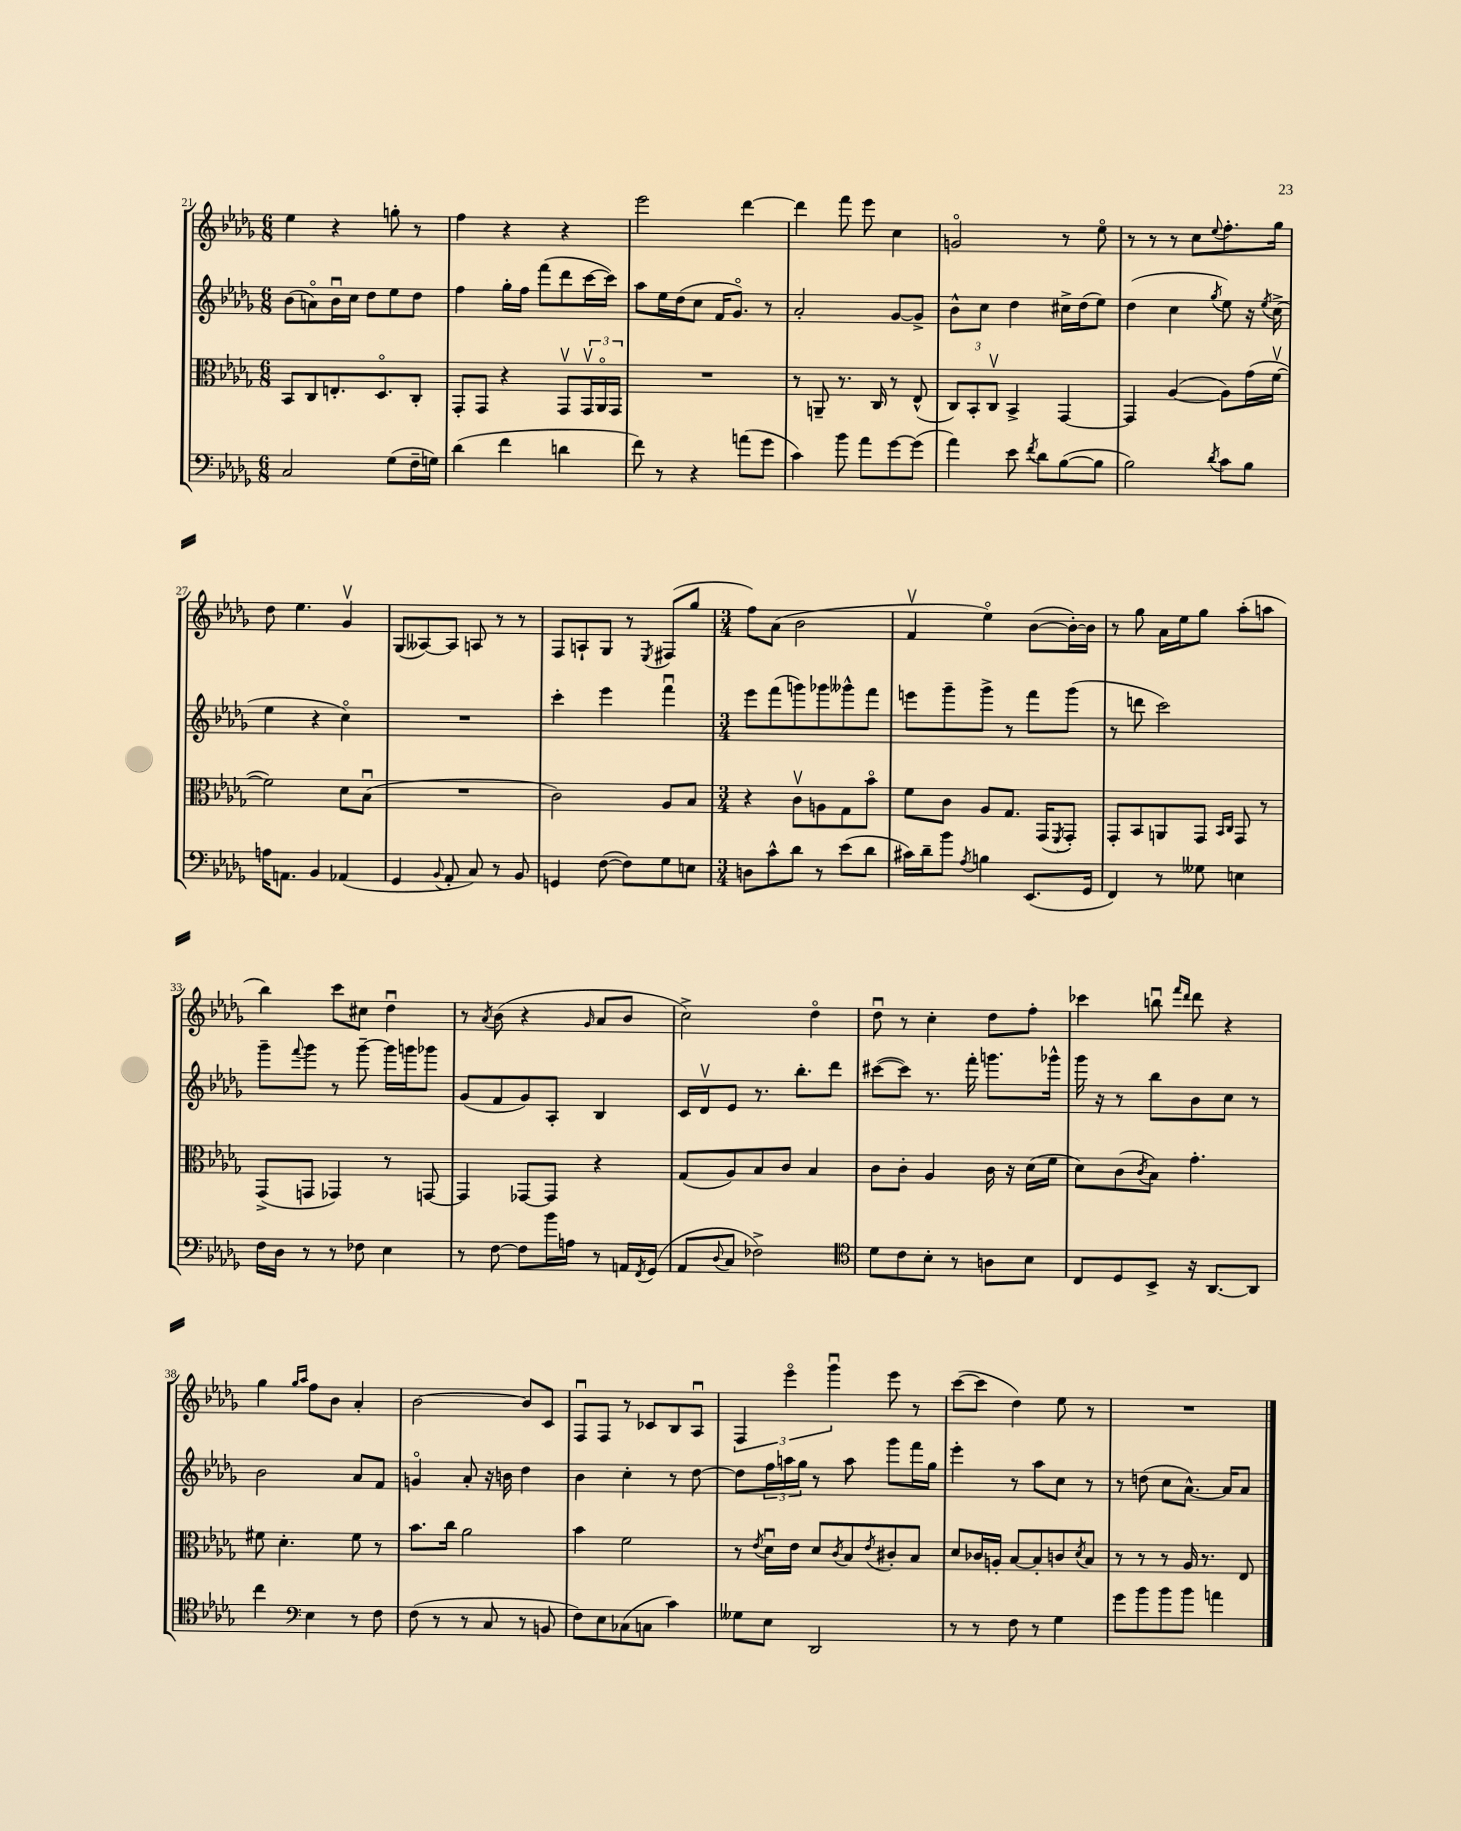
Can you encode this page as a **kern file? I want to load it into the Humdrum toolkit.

**kern	**kern	**kern	**kern
*part4	*part3	*part2	*part1
*staff4	*staff3	*staff2	*staff1
*clefF4	*clefC3	*clefG2	*clefG2
*k[b-e-a-d-g-]	*k[b-e-a-d-g-]	*k[b-e-a-d-g-]	*k[b-e-a-d-g-]
*M6/8	*M6/8	*M6/8	*M6/8
=21	=21	=21	=21
2C/	8BB-/L	(8b-\L	4ee-\
.	8C/	8an\)	.
.	8.En'/	16b-u\L	4r
.	.	16cc\JJ	.
.	.	8dd-\L	.
.	8.D-/	.	.
(8G-\L	.	8ee-\	8ggn'\
16F~\L	8C'/J	8dd-\J	8r
16Gn\JJ)	.	.	.
=22	=22	=22	=22
(4d-\	8GG-'/L	4ff\	4ff\
.	8GG-/J	.	.
4f\	4r	16gg-'\LL	4r
.	.	16ff\JJ	.
.	.	(8fff\L	.
4dn\	8GG-v/L	8ddd-\	4r
.	24GG-v/L	[16ccc\L	.
.	24AA-/	.	.
.	.	16ccc\JJ])	.
.	24GG-/JJ	.	.
=23	=23	=23	=23
8f\)	2.r	8aa-\L	2eee-\
8r	.	16ee-\L	.
.	.	(16dd-\J	.
4r	.	8cc\J	.
.	.	16f/KL	.
.	.	8.g-/J)	.
(8an\L	.	.	[4ddd-\
8g-\J	.	8r	.
=24	=24	=24	=24
4c\)	8r	2a-'/	4ddd-\]
.	8AAn~/	.	.
8b-\	8.r	.	8fff\
8a-\L	.	.	8eee-\
.	16C/	.	.
[8g-\	8r	[8g-/L	4cc\
(8g-\J]	(8E-^^/	8g-^/J]	.
=25	=25	=25	=25
4a-\)	12C/L)	8b-^^\L	2gn/
.	12BB-'/	.	.
.	.	8cc\J	.
.	12Cv/J	.	.
8e-\	4BB-^/	4dd-\	.
8qf/	.	.	.
8d-\L	.	.	.
([8B-\	[4GG-/	16cc#X^\LL	8r
.	.	(16dd-\J	.
8B-\J]	.	8ee-\J)	8ee-\
=26	=26	=26	=26
2B-\)	4GG-/]	(4dd-\	8r
.	.	.	8r
.	([4A-/	4cc\	8r
.	.	.	8cc\L
8qd-/	.	8qgg-/	8qqee-/
8c\L	8A-\L])	8ee-\)	8.ff'\
8B-\J	(16g-\L	16r	.
.	.	8qee-/	.
.	[16fv\JJ	(16cc^\	16gg-\Jk
!!LO:LB:g=z
=27	=27	=27	=27
16An\KL	2f\])	4ee-\	8dd-\
8.AAn\J	.	.	.
.	.	.	4.ee-\
4BB-/	.	4r	.
(4AA-X/	8d-\L	4cc\)	4g-v/
.	(8B-u\J	.	.
=28	=28	=28	=28
4GG-/	2.r	2.r	(8G-/L
.	.	.	[8A--X/)
8qqBB-/	.	.	.
8AA-'/	.	.	8A--/J]
8C/)	.	.	8An/
8r	.	.	8r
8BB-/	.	.	8r
=29	=29	=29	=29
4GGn/	2c\)	4ccc'\	8F/L
.	.	.	8An`/
([8F\	.	4eee-\	8G-/J
8F\L])	.	.	8r
.	.	.	8qE-/
8G-\	8A-/L	4fffu\	(8F#X/L
8En\J	8B-/J	.	8gg-/J
=30	=30	=30	=30
*M3/4	*M3/4	*M3/4	*M3/4
8Dn\L	4r	8eee-\L	8ff\L)
8c^^\	.	(8fff\	(8a-\J
8d-\J	8cv\L	8gggn\)	2b-\
8r	8An\	8ggg-X\	.
(8e-\L	8G-\	8ggg--X^^\	.
8d-\J	8b-\J	8fff\J	.
=31	=31	=31	=31
16c#X\LL)	8f\L	8eeen\L	4fv/
16d-~\J	.	.	.
8b-\J	8c\J	8ggg-~\	.
8qA-/	.	.	.
4Bn\	8A-/L	8ggg-^\J	4ee-\)
.	8.G-/J	8r	.
(8.EE-/L	.	8fff\L	([8b-\L
.	(16GG-/KL	.	.
.	8qFF/	.	.
.	8GG-'/J)	(8ggg-\J	16b-'\L_)
16GG-/Jk	.	.	16b-\JJ]
=32	=32	=32	=32
4FF/)	8GG-'/L	8r	8r
.	8BB-/	8dddn\	8gg-\
8r	8AAn/	2ccc\)	16a-\LL
.	.	.	16ee-\J
8G--X\	8GG-/J	.	8gg-\J
.	16qqBB-/LL	.	.
.	16qqC/JJ	.	.
4En\	8GG-/	.	(8aa-'\L
.	8r	.	8aan\J
!!LO:LB:g=z
=33	=33	=33	=33
16F\LL	(8GG-^/L	8ggg-~\L	4bb-\)
16D-\JJ	.	.	.
.	.	8qqfff/	.
8r	8GGn/J	8ggg-\J	.
8r	4GG-X/)	8r	8ccc\L
8F-X\	.	[8ggg-~\	8cc#X\J
4E-\	8r	16ggg-\LL]	4dd-u\
.	.	16gggn\J	.
.	[8GGn/	8ggg-X\J	.
=34	=34	=34	=34
8r	4GG/]	(8g-/L	8r
.	.	.	8qa-/
[8F\	.	8f/	(8b-\
8F\L]	[8GG-X/L	8g-/)	4r
16b-\L	8GG-/J]	8A-'/J	.
16An\JJ	.	.	.
.	.	.	16qqg-/
8r	4r	4B-/	8a-/L
16AAn/LL	.	.	8b-/J
8qFF/	.	.	.
(16GG-/JJ	.	.	.
=35	=35	=35	=35
8AA-/L	(8G-/L	16c/LL	2cc^\)
.	.	16d-v/J	.
8qqD-/	.	.	.
8C/J	8A-/)	8e-/J	.
2F-X^\)	8B-/	8.r	.
.	8c/J	.	.
.	.	8.bb-'\L	.
.	4B-/	.	4dd-\
.	.	8ddd-\J	.
=36	=36	=36	=36
*clefC4	*	*	*
8d-\L	8c\L	([8ccc#X\L	8dd-u\
8c\	8c'\J	8ccc#\J])	8r
8B-'\J	4A-/	8.r	4cc'\
8r	.	.	.
.	.	16fff'\	.
8An\L	16c\	8.gggn\L	8dd-\L
.	16r	.	.
8B-\J	(16d-\LL	.	8ff'\J
.	16f\JJ	16ggg-X^^\Jk	.
=37	=37	=37	=37
8C/L	8d-\L)	16ggg-\	4ccc-X\
.	.	16r	.
8D-/	(8c\	8r	.
.	8qc/	.	.
8BB-^/J	8B-\J)	8bb-\L	8bbnu\
.	.	.	16qqfff/LL
.	.	.	16qqddd-/JJ
16r	4.g-'\	8b-\	8ddd-\
[8.AA-/L	.	.	.
.	.	8cc\J	4r
8AA-/J]	.	8r	.
!!LO:LB:g=z
=38	=38	=38	=38
4cc\	8f#X\	2b-\	4gg-\
.	4.d-'\	.	.
*clefF4	*	*	*
.	.	.	16qqgg-/LL
.	.	.	16qqaa-/JJ
4E-\	.	.	8ff\L
.	.	.	8b-\J
8r	8f#\	8a-/L	4a-'/
8F\	8r	8f/J	.
=39	=39	=39	=39
(8F\	8.b-\L	4gn/	[2b-\
8r	.	.	.
.	16cc\Jk	.	.
8r	2a-\	8a-'/	.
8C/	.	16r	.
.	.	16bn\	.
8r	.	4dd-\	8b-/L]
8BBn/	.	.	8c/J
=40	=40	=40	=40
8F\L)	4b-\	4b-\	8Fu/L
8E-\	.	.	8F/J
(8C-X\	2f\	4cc'\	8r
8Cn\J	.	.	8c-X/L
4c\)	.	8r	8B-/
.	.	[8dd-\	8A-u/J
=41	=41	=41	=41
8G--X\L	8r	8dd-\L]	6F/
.	8qe-/	.	.
8E-\J	16d-u\LL	24ff\L	.
.	.	24aan\	6eee-\
.	16e-\JJ	.	.
.	.	24gg-\JJ	.
2DD-/	8d-/L	8r	.
.	.	.	6ggg-u\
.	8qc/	.	.
.	8B-/	8aa\	.
.	8qe-/	.	.
.	8c#X'/	8ggg-\L	8eee-\
.	8B-/J	16fff\L	8r
.	.	16gg-\JJ	.
=42	=42	=42	=42
8r	8d-/L	4eee-'\	([8ccc\L
8r	16c-X/L	.	8ccc\J]
.	16An'/JJ	.	.
8F\	[8B-/L	8r	4dd-\)
8r	8B-'/]	8aa-\L	.
4G-\	8cn/	8cc\J	8ee-\
.	8qd-/	.	.
.	8B-/J	8r	8r
=43	=43	=43	=43
8g-\L	8r	8r	2.r
8b-\	8r	(8ddn\	.
8b-\	8r	8cc\L	.
8b-\J	16A-/	[8.a-^^\J)	.
.	8.r	.	.
4an\	.	.	.
.	.	16a-/KL]	.
.	8E-/	8a-/J	.
==	==	==	==
*-	*-	*-	*-
